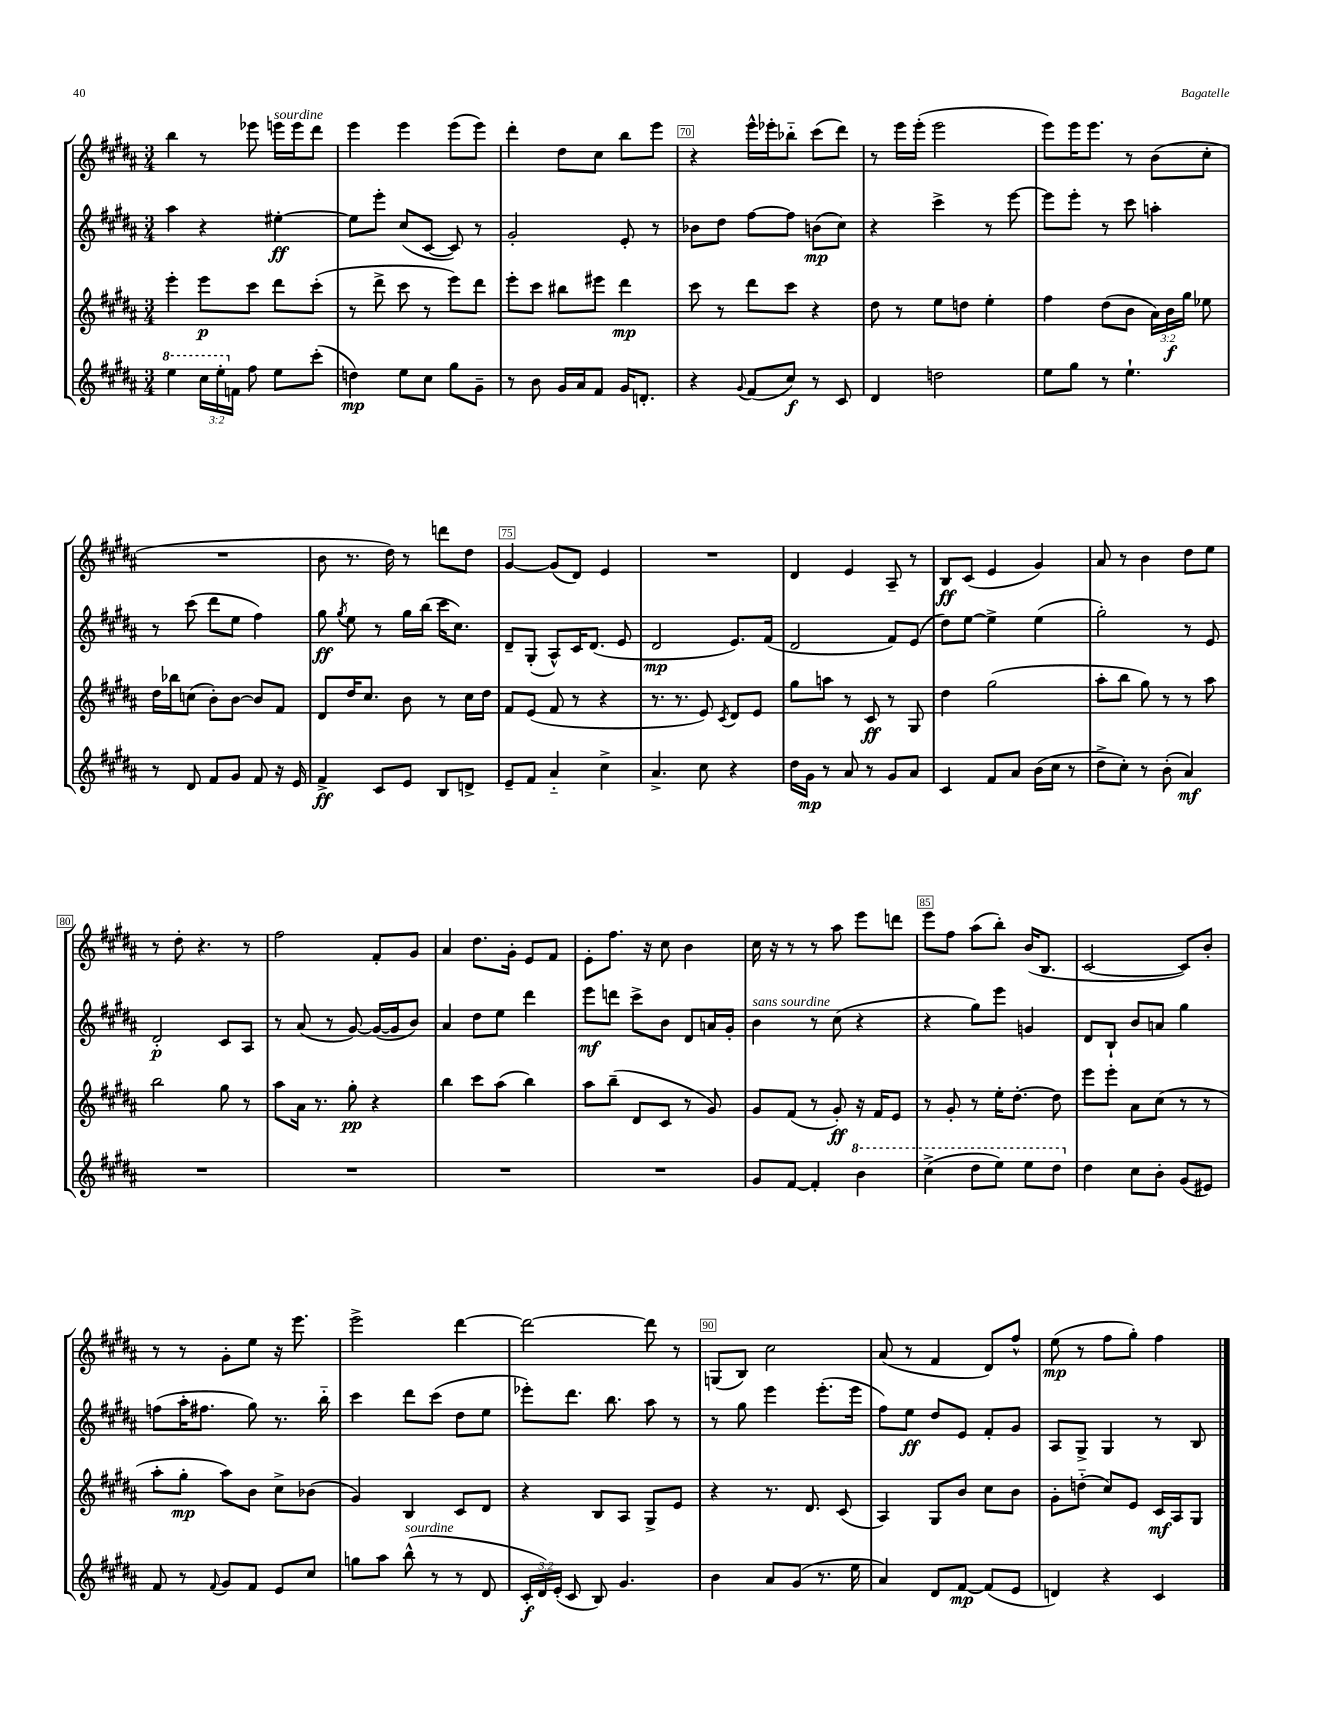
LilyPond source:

<<
\new StaffGroup <<
\new Staff = "s0" {
    \clef treble \key b \major \numericTimeSignature \time 3/4
    \autoBeamOff b''4 r8 ees'''8 e'''16[^\markup { \italic "sourdine" } e'''16 dis'''8] |
    e'''4 e'''4 e'''8[( e'''8]) |
    dis'''4-. dis''8[ cis''8] b''8[ e'''8] |
    r4 e'''16[-^ ees'''16-. bes''8]-_ cis'''8[( dis'''8]) |
    r8 e'''16[ e'''16]-.( e'''2 |
    e'''8[) e'''16 e'''8.] r8 b'8[( cis''8]-. |
    R2. |
    b'8 r8. dis''16) r8 d'''8[ dis''8] |
    gis'4~ gis'8[( dis'8]) e'4 |
    R2. |
    dis'4 e'4 ais8-- r8 |
    b8[\ff cis'8]( e'4 gis'4) |
    ais'8 r8 b'4 dis''8[ e''8] |
    r8 dis''8-. r4. r8 |
    fis''2 fis'8[-. gis'8] |
    ais'4 dis''8.[ gis'16]-. e'8[ fis'8] |
    e'8[-. fis''8.] r16 cis''8 b'4 |
    cis''16 r16 r8 r8 ais''8 e'''8[ d'''8] |
    e'''8[ fis''8] ais''8[( b''8]-.) b'16[( b8.] |
    cis'2~ cis'8[) b'8]-. |
    r8 r8 gis'8[-. e''8] r16 e'''8. |
    e'''2-> dis'''4~ |
    dis'''2~ dis'''8 r8 |
    g8[( b8]) cis''2 |
    ais'8( r8 fis'4 dis'8[) fis''8]-^ |
    e''8\mp( r8 fis''8[ gis''8]-.) fis''4 \bar "|." |
}
\new Staff = "s1" {
    \clef treble \key b \major \numericTimeSignature \time 3/4
    \autoBeamOff ais''4 r4 eis''4~-.\ff |
    eis''8[ e'''8]-. cis''8[( cis'8]~ cis'8) r8 |
    gis'2-. e'8-. r8 |
    bes'8[ dis''8] fis''8[~ fis''8] b'8[\mp( cis''8]) |
    r4 cis'''4-> r8 e'''8~ |
    e'''8[ e'''8]-. r8 cis'''8 a''4-. |
    r8 cis'''8( dis'''8[ e''8] fis''4) |
    gis''8\ff \acciaccatura { gis''8 } e''8 r8 gis''16[ b''16]( cis'''16[ cis''8.]) |
    dis'8[-- gis8]-.( ais8[-^) cis'16 dis'8.]( e'8 |
    dis'2\mp e'8.[) fis'16]( |
    dis'2 fis'8[) e'8]( |
    dis''8[) e''8]~ e''4-> e''4( |
    gis''2-.) r8 e'8 |
    dis'2-.\p cis'8[ ais8] |
    r8 ais'8( r8 gis'8~) gis'16[~( gis'16 b'8]) |
    ais'4 dis''8[ e''8] dis'''4 |
    e'''8[\mf d'''8] cis'''8[-> b'8] dis'8[ a'16 gis'16]-. |
    b'4^\markup { \italic "sans sourdine" } r8 cis''8( r4 |
    r4 gis''8[) e'''8] g'4 |
    dis'8[ b8]-! b'8[ a'8] gis''4 |
    f''8[( ais''16-. fis''8.] gis''8) r8. b''16-_ |
    cis'''4 dis'''8[ cis'''8]( dis''8[ e''8] |
    ees'''8[-.) dis'''8.] b''8. ais''8 r8 |
    r8 gis''8 e'''4 e'''8.[-.( e'''16] |
    fis''8[) e''8]\ff dis''8[ e'8] fis'8[-. gis'8] |
    ais8[ gis8]-> gis4 r8 b8 \bar "|." |
}
\new Staff = "s2" {
    \clef treble \key b \major \numericTimeSignature \time 3/4 \override Staff.TupletNumber.text = #tuplet-number::calc-fraction-text
    \autoBeamOff e'''4-. e'''8[\p cis'''8] dis'''8[ cis'''8]-.( |
    r8 dis'''8-> cis'''8 r8 e'''8[) dis'''8] |
    e'''8[-. cis'''8] bis''8[ eis'''8] dis'''4\mp |
    cis'''8 r8 dis'''8[ cis'''8] r4 |
    dis''8 r8 e''8[ d''8] e''4-. |
    fis''4 dis''8[( b'8] \tuplet 3/2 { ais'16[) b'16\f gis''16] } ees''8 |
    dis''16[ bes''16 c''8]( b'8[-.) b'8]~ b'8[ fis'8] |
    dis'8[ dis''16 cis''8.] b'8 r8 cis''16[ dis''16] |
    fis'8[ e'8]( fis'8 r8 r4 |
    r8. r8. e'8) \acciaccatura { cis'8 } dis'8[ e'8] |
    gis''8[ a''8] r8 cis'8\ff r8 gis8 |
    dis''4 gis''2( |
    ais''8[-. b''8] gis''8) r8 r8 ais''8 |
    b''2 gis''8 r8 |
    ais''8[ ais'16] r8. gis''8-.\pp r4 |
    b''4 cis'''8[ ais''8]( b''4) |
    ais''8[ b''8]--( dis'8[ cis'8] r8 gis'8) |
    gis'8[ fis'8]( r8 gis'8-.\ff) r16 fis'16[ e'8] |
    r8 gis'8-. r8 e''16[-. dis''8.]~-. dis''8 |
    e'''8[ e'''8]-. ais'8[ cis''8]( r8 r8 |
    ais''8[-. gis''8]-.\mp ais''8[) b'8] cis''8[-> bes'8]( |
    gis'4) b4 cis'8[ dis'8] |
    r4 b8[ ais8] gis8[-> e'8] |
    r4 r8. dis'8. cis'8( |
    ais4) gis8[ b'8] cis''8[ b'8] |
    gis'8[-. d''8]-_( cis''8[) e'8] cis'16[\mf ais16 gis8] \bar "|." |
}
\new Staff = "s3" {
    \clef treble \key b \major \numericTimeSignature \time 3/4 \override Staff.TupletNumber.text = #tuplet-number::calc-fraction-text
    \autoBeamOff \ottava #1 e'''4 \tuplet 3/2 { cis'''16[ e'''16-. \ottava #0 f'16] } fis''8 e''8[ cis'''8]-.( |
    d''4\mp) e''8[ cis''8] gis''8[ gis'8]-- |
    r8 b'8 gis'16[ ais'16 fis'8] gis'16[ d'8.]-. |
    r4 \appoggiatura { gis'8 } fis'8[( cis''8]\f) r8 cis'8 |
    dis'4 d''2 |
    e''8[ gis''8] r8 e''4.-! |
    r8 dis'8 fis'8[ gis'8] fis'8 r16 e'16 |
    fis'4->\ff cis'8[ e'8] b8[ d'8]-> |
    e'8[-- fis'8] ais'4-_ cis''4-> |
    ais'4.-> cis''8 r4 |
    dis''16[ gis'16]\mp r8 ais'8 r8 gis'8[ ais'8] |
    cis'4 fis'8[ ais'8] b'16[( cis''16] r8 |
    dis''8[-> cis''8]-.) r8 b'8-.( ais'4\mf) |
    R2. |
    R2. |
    R2. |
    R2. |
    gis'8[ fis'8]~ fis'4-. \ottava #1 b''4 |
    cis'''4->( dis'''8[ e'''8]) e'''8[ dis'''8] \ottava #0 |
    dis''4 cis''8[ b'8]-. gis'8[( eis'8]) |
    fis'8 r8 \appoggiatura { fis'8 } gis'8[ fis'8] e'8[ cis''8] |
    g''8[ ais''8] b''8-^^\markup { \italic "sourdine" }( r8 r8 dis'8 |
    \tuplet 3/2 { cis'16[-.\f dis'16) e'16]-.( } cis'8 b8) gis'4. |
    b'4 ais'8[ gis'8]( r8. e''16 |
    ais'4) dis'8[ fis'8]~\mp fis'8[( e'8] |
    d'4) r4 cis'4 \bar "|." |
}
>>
>>
\layout { \context { \Score currentBarNumber = #67 \override BarNumber.break-visibility = ##(#f #t #t) barNumberVisibility = #(every-nth-bar-number-visible 5) \override BarNumber.stencil = #(make-stencil-boxer 0.1 0.3 ly:text-interface::print) } }
